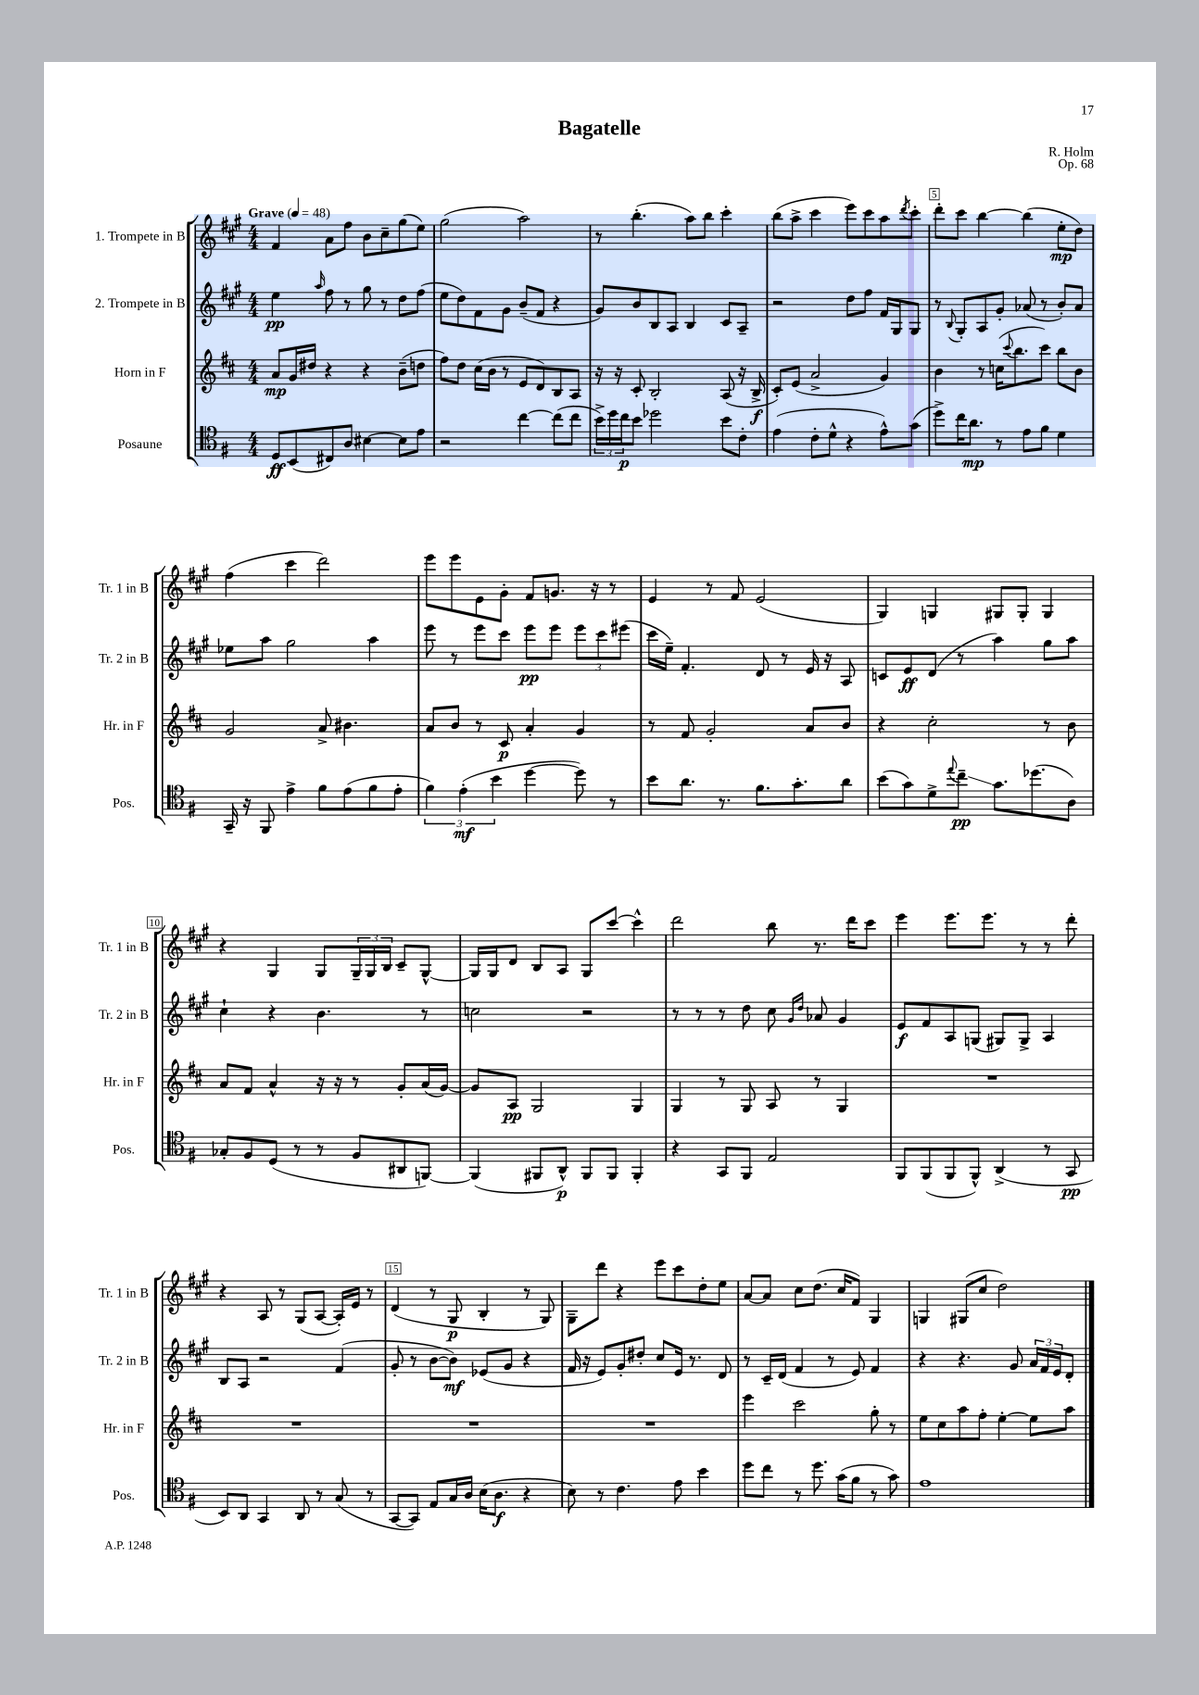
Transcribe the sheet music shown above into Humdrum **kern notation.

**kern	**kern	**kern	**kern
*staff4	*staff3	*staff2	*staff1
*clefC4	*clefG2	*clefG2	*clefG2
*k[f#]	*k[f#c#]	*k[f#c#g#]	*k[f#c#g#]
*M4/4	*M4/4	*M4/4	*M4/4
*MM48	*MM48	*MM48	*MM48
8D	8a	4ee	4f#
(8BB	16g	.	.
.	16dd#	.	.
.	.	16qqaa	.
8C#)	4r	8ff#	8a
8A	.	8r	8ff#
[4B#	4r	8gg#	8b
.	.	8r	8cc#~
8B#]	(8b~	8dd	(8gg#
8e	8dd	(8ff#	8ee)
=	=	=	=
2r	8ff#)	8ee	(2gg#
.	8dd	8dd)	.
.	(16cc#	8f#	.
.	16b	.	.
.	8r	8g#	.
[4cc	8e	(8b~	2aa)
.	8d)	8f#	.
(8cc]	8B	4r	.
8cc	8A	.	.
=	=	=	=
24b^)	16r	8g#)	8r
24dd	.	.	.
.	16r	.	.
24cc	.	.	.
8b	8c#'	8b	(4.bb'
2dd-	2B'	8B	.
.	.	8A	.
.	.	4B	8aa)
.	.	.	8bb
8b	(8A	8c#	4ccc#'
8c'	16r	8A~	.
.	16B^	.	.
=	=	=	=
(4e	8c#')	2r	(8bb
.	(8e	.	8aa^
8c'	2a^	.	4ccc#
8d^^	.	.	.
4r	.	8dd	8eee)
.	.	8ff#	8ccc#
8e^^)	4g)	16f#	8aa
.	.	16G#	.
.	.	.	8qddd
(8g	.	8G#	8ccc#'
=	=	=	=
8dd^)	4b	8r	8ddd'
.	.	8qqB	.
16cc	.	8G#'	8ccc#
8.a	.	.	.
.	8r	8A	[4bb
8r	(16cc	8g#'	.
.	8qqccc#	.	.
.	8.bb	.	.
8e	.	(8a-	(4bb]
8f#	8ccc#)	8r	.
4d	8bb	8b')	8ee'
.	8b	8a-	8dd)
=	=	=	=
16GG~	2g	8ee-	(4ff#
16r	.	.	.
8FF#	.	8aa	.
4e^	.	2gg#	4ccc#
8f#	8a^	.	2ddd)
(8e	4.b#	.	.
8f#	.	4aa	.
8e'	.	.	.
=	=	=	=
6f#)	8a	8eee	8eee
.	8b	8r	8eee
(6e'	.	.	.
.	8r	8eee	8e
6b	.	.	.
.	8c#	8ccc#	8g#'
[4dd	4a'	8eee	8f#
.	.	8eee	8.g
8dd])	4g	12eee	.
.	.	.	16r
.	.	12ccc#	.
8r	.	.	8r
.	.	(12eee#	.
=	=	=	=
8b	8r	16ccc#	4e
.	.	16ee~)	.
8.a	8f#	4.f#'	.
.	2g'	.	8r
8.r	.	.	.
.	.	.	8f#
8.f#	.	8d	(2e
.	.	8r	.
8.g'	.	.	.
.	8a	16e	.
.	.	16r	.
8a	8b	8A	.
=	=	=	=
(8b	4r	8c	4G#)
8g)	.	8e	.
8d^	2cc#'	(8d	4G
8qqee	.	.	.
8cc~	.	8r	.
8.g	.	4aa)	8G#
.	.	.	8G#'
(8.dd-	.	.	.
.	8r	8gg#	4G#
8A)	8b	8aa	.
=	=	=	=
8G-'	8a	4cc#`	4r
8F#	8f#	.	.
(8D	4a^^	4r	4G#
8r	.	.	.
8r	16r	4.b	8G#
.	16r	.	.
8F#	8r	.	24G#~
.	.	.	24G#
.	.	.	24B
8AA#	8g'	.	8c#~
[8FF)	(16a	8r	[8G#^^
.	[16g)	.	.
=	=	=	=
(4FF]	8g]	2cc	16G#]
.	.	.	16G#
.	8A	.	8d
8FF#	2G	.	8B
8AA^^)	.	.	8A
8FF#	.	2r	8G#
8FF#	.	.	[8ccc#
4FF#'	4G	.	4ccc#^^]
=	=	=	=
4r	4G	8r	2ddd
.	.	8r	.
8GG	8r	8r	.
8FF#	8G	8dd	.
2E	8A	8cc#	8bb
.	.	16qqg#	.
.	.	16qqdd	.
.	8r	8a-	8.r
.	4G	4g#	.
.	.	.	16ddd
.	.	.	8ccc#
=	=	=	=
8FF#	1r	8e	4eee
(8FF#	.	8f#	.
8FF#	.	8A	8.eee
8FF#^^)	.	(8G	.
.	.	.	8.eee
(4AA^	.	8G#)	.
.	.	8G#^	8r
8r	.	4A	8r
8GG	.	.	8ddd'
=	=	=	=
8BB)	1r	8B	4r
8AA	.	8A	.
4GG	.	2r	8A
.	.	.	8r
8AA	.	.	(8G#
8r	.	.	[8A
(8G	.	(4f#	16A'])
.	.	.	16e
8r	.	.	8r
=	=	=	=
[8GG	1r	8g#'	(4d
8GG])	.	8r	.
8E	.	[8b	8r
16G	.	8b])	8G#
16A	.	.	.
(16B	.	(8e-	4B'
8.A	.	.	.
.	.	8g#	.
4r	.	4r	8r
.	.	.	8G#)
=	=	=	=
8B)	1r	16f#	8G#~
.	.	16r	.
8r	.	8e)	8ddd
4.c	.	8g#'	4r
.	.	8dd#'	.
.	.	8cc#	8eee
8e	.	16e	8ccc#
.	.	8.r	.
4b	.	.	8dd'
.	.	8d	8ee
=	=	=	=
8dd	4eee	8r	[8a
8cc	.	16c#~	8a]
.	.	(16d	.
8r	2ccc#	4f#	8cc#
8.dd	.	.	(8.dd
.	.	8r	.
(16g	.	.	16cc#
8f#	.	8e)	8f#)
8r	8gg'	4f#	4G#
8g)	8r	.	.
=	=	=	=
1e	8ee	4r	4G
.	8cc#	.	.
.	8aa	4.r	(8G#
.	8ff#'	.	8cc#
.	[4ee'	.	2dd)
.	.	8g#	.
.	8ee]	24a	.
.	.	24f#	.
.	.	24e	.
.	8aa	8d'	.
==	==	==	==
*-	*-	*-	*-
